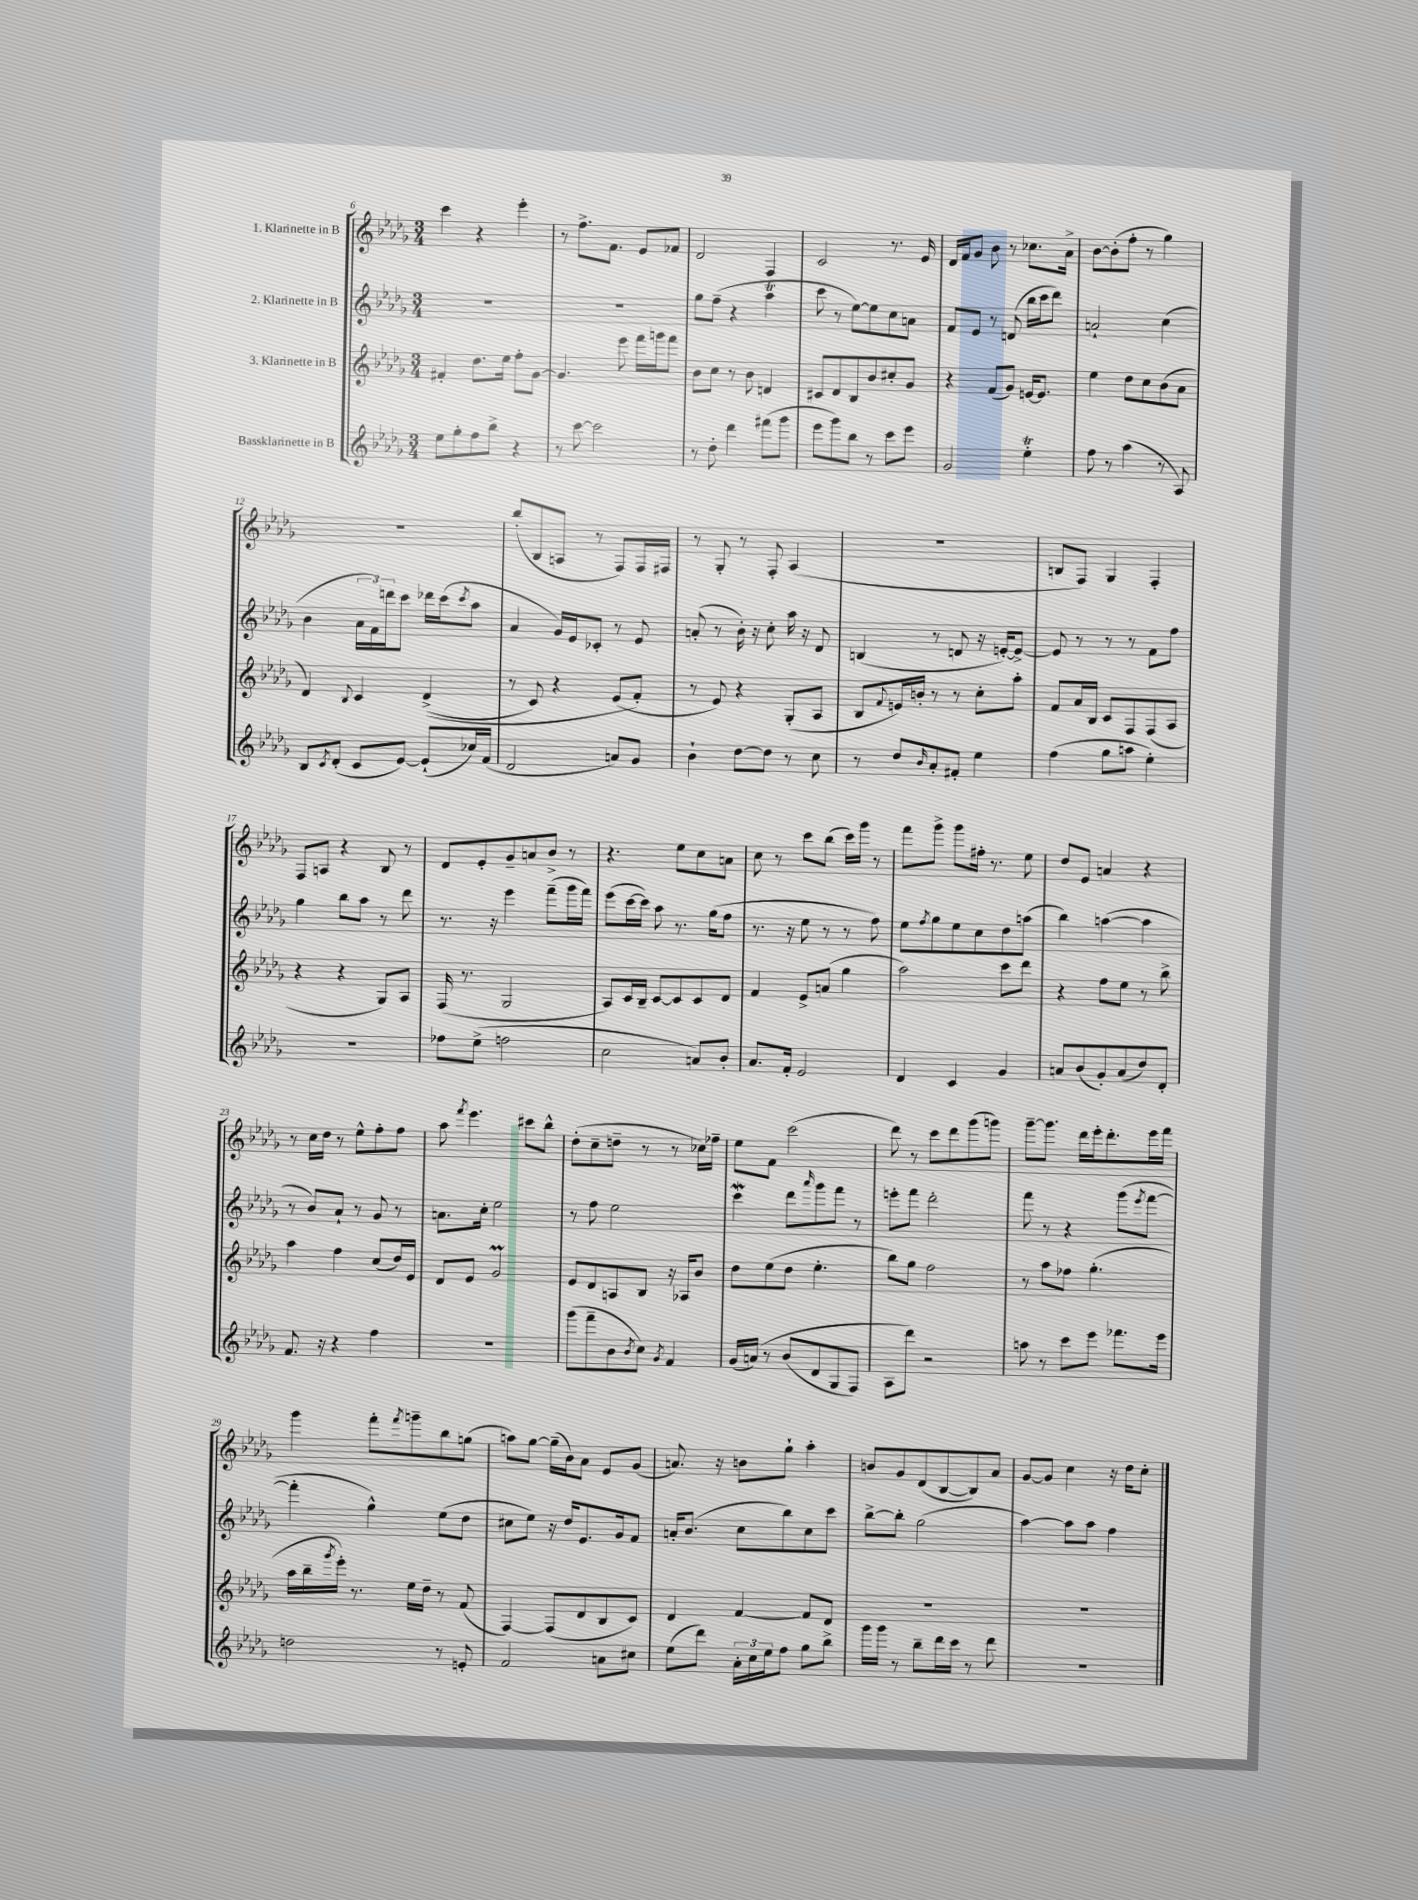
<<
\new StaffGroup <<
\new Staff = "s0" \with { instrumentName = "1. Klarinette in B" } {
    \clef treble \key des \major \numericTimeSignature \time 3/4
    c'''4 r4 ees'''4-. |
    r8 f''8.-> f'8. ees'8 fes'8 |
    des'2 f4 |
    c'2 r8. ees'16 |
    des'16 f'16 ges'8 bes'8 r8 ces''8. aes'16-> |
    bes'8~ bes'8-.( f''8-. r8 ges''4) |
    R2. |
    bes''8-.( bes8 a8 r8 f8) f16 fis16 |
    r8 ges8-. r8 f8-. aes4( |
    R2. |
    b8 f8) ges4 f4-. |
    f8 a8 r4 bes8 r8 |
    des'8 ees'8-. ges'8-- a'8 bes'8-> r8 |
    r4. ees''8 c''8 a'8 |
    c''8 r8 c'''8 bes''8( c'''16) ges'''16 r8 |
    f'''8 ges'''8-> ges'''8 fis''16-. r8. ees''8 |
    des''8 ees'8 a'4 r4 |
    r8 c''16 des''16 r8 ees''8-^ f''8-. f''8 |
    aes''8 \acciaccatura { f'''8 } ees'''4. cis'''8 bes''8-^ |
    des''8-.( c''8-- d''8-- r8 r8 ces''16) fes''16-- |
    ees''8 f'8 c'''2( |
    des'''8) r8 c'''8 des'''8 ges'''8( g'''8) |
    ges'''8~-- ges'''8. des'''16 ees'''16-. des'''8.-. ees'''16 f'''16 |
    ges'''4 f'''8-. \acciaccatura { f'''8 } g'''8-- bes''8 g''8( |
    a''8) ges''8~ ges''16--( bes'16) aes'8 ees'8 ges'8( |
    a'8.) r16 b'8 ges''8-! aes''4-. |
    b'8 ges'8 des'8( bes8~ bes8) aes'8 |
    ges'8~ ges'8 c''4 r16 des''16 c''8-. \bar "|." |
}
\new Staff = "s1" \with { instrumentName = "2. Klarinette in B" } {
    \clef treble \key des \major \numericTimeSignature \time 3/4
    R2. |
    R2. |
    ges''8 f''8--( r4 aes''4\trill |
    c'''8 r8 ees''8~) ees''8 c''8 a'8 |
    f'8 ees'8 r8 d'8( bes''16 c'''16 des'''8) |
    a'2-! c''4( |
    bes'4 \tuplet 3/2 { aes'16 f'16) d'''16 } c'''8 des'''16 c'''16( \acciaccatura { c'''8 } aes''8 |
    aes'4 ges'16) ees'16 ces'8-. r8 ees'8 |
    a'8-.( r8 bes'16-.) r16 c''8-. aes''16 r16 des'8 |
    b4( r8 d'8 r16 e'16~-.) e'8~-> |
    e'8 r8 r8 r8 f'8 f''8 |
    ges''4 bes''8 aes''8 r8 des'''8 |
    r8. r16 ees'''4 f'''8--( ges'''16 f'''16) |
    ees'''8( c'''16~ c'''16) aes''8 r8. ges''16( f''8 |
    r8. r16 ees''8 r8 r8 f''8) |
    ees''8 \acciaccatura { f''8 } ges''8 ees''8 c''8 des''8 a''8( |
    bes''4) a''4~( a''4 |
    r8 bes'8) aes'8-! r8 ges'8 r8 |
    a'8. c''16-. ees''2 |
    r8 f''8 ees''2 |
    c'''4\mordent des'''8 \grace { aes'''16 } ges'''8 f'''8 r8 |
    e'''8-. f'''8 des'''2-. |
    f'''8 r8 r4 ges'''8( \acciaccatura { ees'''8 } f'''8~ |
    f'''4-. ges''4-^) ees''8( des''8 |
    cis''8 ees''8) r16 des''16 ees'8. ges'16 f'8 |
    a'16-. bes'8.( c''8 bes''8) c''8 c'''8 |
    bes''8~-> bes''8-. ges''2( |
    aes''4~) aes''8 aes''8 f''4 \bar "|." |
}
\new Staff = "s2" \with { instrumentName = "3. Klarinette in B" } {
    \clef treble \key des \major \numericTimeSignature \time 3/4
    fis'4-. des''8. ees''16 f''8-. ges'8~ |
    ges'4. ees'''8 f'''16 g'''16 f'''8 |
    bes'8 c''8 r8 bes'8 d'4 |
    cis'8 des'8 bes8 bes'8 cis''8-. ges'8 |
    r4 f'8( ges'8) e'16~ e'8. |
    ees''4 des''8 c''8 bes'8( aes'8 |
    des'4) \appoggiatura { bes8 } c'4 des'4->(\( |
    r8 c'8) r4 ees'8( f'8-.\) |
    r8 ees'8) r4 ges8-.( aes8 |
    bes8 \appoggiatura { f'8 } e'16) b'16-. r8 r8 c''8-. aes''8-. |
    f'8 aes'16 bes16 c'8 f8 f8( aes8 |
    r4 r4 ges8) aes8 |
    f16( r8. ges2 |
    aes8) c'16 bes16-- c'8~ c'8 c'8 des'8 |
    f'4 ees'8-> a'8( ges''4 |
    aes''2) c'''8 des'''8 |
    r4 f''8 ees''8 r8 bes''8-> |
    aes''4 f''4 c''8( des''16) ees'16 |
    des'8 ees'8 ges'2\prall |
    ees'8 des'8 a8 bes8 r16 aes16 bes'8 |
    des''8 ees''8( des''8 ees''4.-. |
    bes''8) ges''8 f''2 |
    r8 aes''8 fes''8 ges''4.-.( |
    aes''16 bes''16-- \acciaccatura { ges'''8 } ees'''16-.) r8. ees''16 des''16-- r8 f'8( |
    f4~) f8( des'8 bes8 c'8) |
    des'4 f'4~ f'8 des'8 |
    R2. |
    R2. \bar "|." |
}
\new Staff = "s3" \with { instrumentName = "Bassklarinette in B" } {
    \clef treble \key des \major \numericTimeSignature \time 3/4
    ees''8 ges''8-. f''8 bes''8-> r4 |
    r8 c'''8~ c'''2 |
    r8 des''8-. des'''4 fis'''8( ges'''8 |
    ees'''8 ges'''8) bes''8 r8 c'''8 ees'''8 |
    ges'2 ees''4-.\trill |
    f''8 r8 aes''4( r8 aes8) |
    bes8 \acciaccatura { c'8 } des'8-.( c'8 ees'8~) ees'8-!( ces''16) f'16( |
    des'2 a'8) ges'8 |
    bes'4-! des''8~ des''8 r8 c''8 |
    r8 des''8 \grace { bes'16 } aes'8-. fis'8-. ees''4 |
    f''4( ges''8 a''8 ees''4-.) |
    R2. |
    fes''8 ees''8->( f''2 |
    c''2 a'8) bes'8-. |
    aes'8. f'16-. ees'2 |
    des'4 c'4 ges'4 |
    a'8 bes'8( ges'8-.) a'8( des''8) des'8-. |
    f'8. r16 r4 f''4 |
    R2. |
    ges'''8( f'''8-- bes'8 \acciaccatura { bes'8 } c''8) \acciaccatura { ges'8 } f'4 |
    ges'16( a'16)\( r8 bes'8( des'8 ges8 f8) |
    aes8 des'''8\) r2 |
    a''8 r8 c'''8 ees'''8 fes'''8. ees'''16 |
    d''2 r8 e'8-. |
    f'2 a'8 cis''8 |
    ees''8( des'''8) \tuplet 3/2 { aes'16-. c''16 ees''16 } f''8 ges''8 bes''8-> |
    ges'''16 ges'''16 r8 bes''8-- des'''16 c'''16 r8 des'''8 |
    R2. \bar "|." |
}
>>
>>
\layout { \context { \Score currentBarNumber = #6 } }
